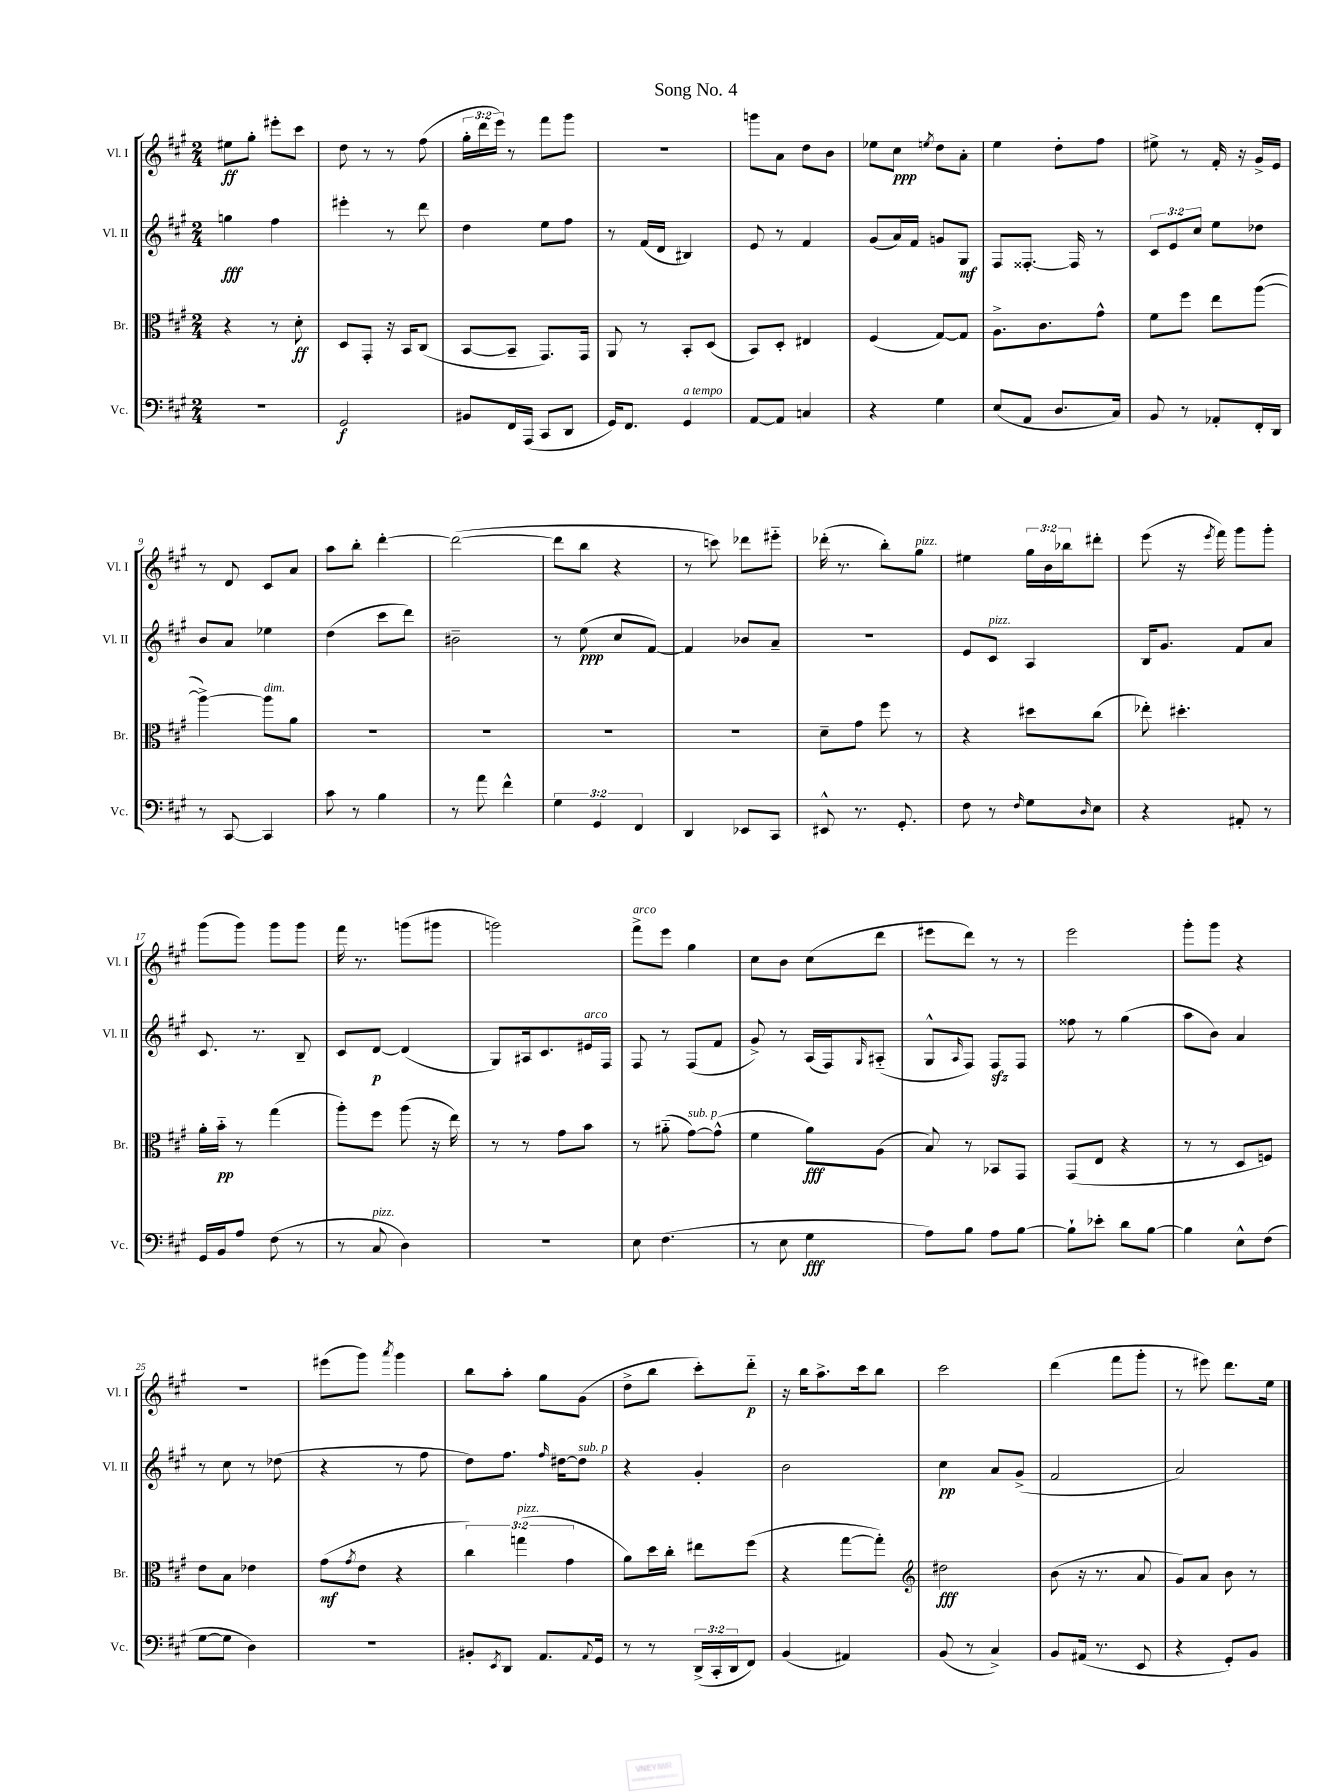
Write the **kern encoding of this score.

**kern	**kern	**kern	**kern
*staff4	*staff3	*staff2	*staff1
*clefF4	*clefC3	*clefG2	*clefG2
*k[f#c#g#]	*k[f#c#g#]	*k[f#c#g#]	*k[f#c#g#]
*M2/4	*M2/4	*M2/4	*M2/4
2r	4r	4gg\	8ee#\L
.	.	.	8gg#'\J
.	8r	4ff#\	8eee#'\L
.	8d'\	.	8ccc#\J
=	=	=	=
2GG#/	8D/L	4eee#'\	8dd\
.	8GG#'/J	.	8r
.	16r	8r	8r
.	16BB/LK	.	.
.	(8C#/J	8ddd\	(8ff#\
=	=	=	=
8BB#/L	[8BB/L	4dd\	24gg#'\LL
.	.	.	24ddd\
.	.	.	24eee\JJ)
16FF#/L	8BB~/]J	.	8r
(16AAA/JJ	.	.	.
8CC#/L	8.GG#/L)	8ee\L	8fff#\L
8DD/J	.	8ff#\J	8ggg#\J
.	16GG#/Jk	.	.
=	=	=	=
16GG#/LK)	8AA/	8r	2r
8.FF#/J	.	.	.
.	8r	(16f#/LL	.
.	.	16d/JJ	.
4GG#/	8BB'/L	4B#/)	.
.	(8D/J	.	.
=	=	=	=
[8AA/L	8BB/L)	8e/	8ggg\L
8AA/]J	8D'/J	8r	8a\J
4C/	4E#/	4f#/	8dd\L
.	.	.	8b\J
=	=	=	=
4r	(4F#/	(8g#/L	8ee-\L
.	.	16a/L)	8cc#\J
.	.	16f#/JJ	.
.	.	.	8qee/
4G#\	[8G#/L)	8g/L	8dd\L
.	8G#/]J	8G#/J	8a'\J
=	=	=	=
(8E/L	8.A^\L	8F#/L	4ee\
8AA/J	.	[8.F##'/J	.
.	8.c#\	.	.
8.D/L	.	.	8dd'\L
.	.	16F##/]	.
.	8g#^^\J	8r	8ff#\J
16C#/Jk)	.	.	.
=	=	=	=
8BB/	8f#\L	12c#/L	8ee#^\
.	.	12e/	.
8r	8ff#\J	.	8r
.	.	12cc#/J	.
8AA-'/L	8ee\L	8ee\L	16f#'/
.	.	.	16r
16FF#'/L	([8aa\J	8dd-\J	16g#^/LL
16DD/JJ	.	.	16e/JJ
=	=	=	=
8r	4aa^\_)	8b/L	8r
[8CC#/	.	8a/J	8d/
4CC#/]	8aa\]L	4ee-\	8c#/L
.	8a\J	.	8a/J
=	=	=	=
8c#\	2r	(4dd\	8aa\L
8r	.	.	8bb'\J
4B\	.	8ccc#\L	[4ddd'\
.	.	8ddd\J)	.
=	=	=	=
8r	2r	2b#~\	(2ddd\_
8a\	.	.	.
4f#^^\	.	.	.
=	=	=	=
6G#\	2r	8r	8ddd\]L
.	.	(8ee\	8bb\J
6GG#/	.	.	.
.	.	8cc#/L	4r
6FF#/	.	.	.
.	.	[8f#/J)	.
=	=	=	=
4DD/	2r	4f#/]	8r
.	.	.	8ccc\)
8EE-/L	.	8b-/L	8ddd-\L
8CC#/J	.	8a~/J	8eee#'~\J
=	=	=	=
8EE#^^/	8d~\L	2r	(16ddd-'\
.	.	.	8.r
8.r	8g#\J	.	.
.	8ff#\	.	8bb'\L)
8.GG#'/	.	.	.
.	8r	.	8gg#\J
=	=	=	=
8F#\	4r	8e/L	4ee#\
8r	.	8c#/J	.
16qqF#/	.	.	.
8G#\L	8dd#\L	4A/	24gg#\LL
.	.	.	24b\
.	.	.	24bb-\J
16qqD/	.	.	.
8E\J	(8cc#\J	.	8ddd#'\J
=	=	=	=
4r	8ee-'\)	16B/LK	(8eee\
.	.	8.g#/J	.
.	4.dd#'\	.	16r
.	.	.	8qeee/
.	.	.	16fff#\)
8AA#'/	.	8f#/L	8ggg#\L
8r	.	8a/J	8ggg#'\J
=	=	=	=
16GG#/LL	16a'\LL	8.c#/	(8ggg#\L
16BB/J	16b'~\JJ	.	.
8A/J	8r	.	8ggg#\J)
.	.	8.r	.
(8F#\	(4gg#\	.	8ggg#\L
8r	.	8B~/	8ggg#\J
=	=	=	=
8r	8aa'\L)	8c#/L	16fff#\
.	.	.	8.r
8C#/	8ff#\J	[8d/J	.
4D\)	(8aa\	(4d/]	(8ggg\L
.	16r	.	8ggg#\J
.	16ee\)	.	.
=	=	=	=
2r	8r	8G#/L)	2ggg\)
.	8r	16A#/k	.
.	.	8.c#/	.
.	8g#\L	.	.
.	8b\J	16e#/L	.
.	.	16F#/JJ	.
=	=	=	=
8E\	8r	8F#/	8fff#^\L
(4.F#\	(8a#'~\	8r	8eee\J
.	[8g#\L)	(8F#/L	4gg#\
.	(8g#^^\]J	8f#/J	.
=	=	=	=
8r	4f#\	8g#^/)	8cc#\L
8E\	.	8r	8b\J
4G#\	8a\L)	(16A/LL	(8cc#\L
.	.	16F#/J)	.
.	.	16qqG#/	.
.	(8A\J	(8A#'~/J	8ddd\J
=	=	=	=
8A\L)	8B/)	8G#^^/L	8eee#\L
.	.	16qqA/	.
8B\J	8r	8F#/J)	8ddd\J)
8A\L	8BB-/L	8F#/L	8r
[8B\J	8GG#/J	8F#/J	8r
=	=	=	=
8B`\]L	(8GG#/L	8ff##\	2eee\
8e-'\J	8E/J	8r	.
8d\L	4r	(4gg#\	.
[8B\J	.	.	.
=	=	=	=
4B\]	8r	8aa\L	8ggg#'\L
.	8r	8b\J)	8ggg#\J
8E^^\L	8D/L	4a/	4r
(8F#\J	8F/J)	.	.
=	=	=	=
[8G#\L	8e\L	8r	2r
8G#\]J	8B\J	8cc#\	.
4D\)	4e-\	8r	.
.	.	(8dd-\	.
=	=	=	=
2r	(8g#\L	4r	(8eee#\L
.	8qg#/	.	.
.	8e\J	.	8ggg#\J)
.	.	.	8qaaa/
.	4r	8r	4ggg#\
.	.	8ff#\	.
=	=	=	=
8BB#'/L	6cc#\)	8dd\L)	8bb\L
8qEE/	.	.	.
8DD/J	.	8.ff#\J	8aa'\J
.	(6gg\	.	.
8.AA/L	.	.	8gg#\L
.	.	16qqff#/	.
.	.	[16dd#\LK	.
.	6g#\	.	.
.	.	8dd#\]J	(8g#\J
8qqAA/	.	.	.
16GG#/Jk	.	.	.
=	=	=	=
8r	8a\L)	4r	8dd^\L
8r	16dd\L	.	8bb\J
.	16cc#'\JJ	.	.
(24DD^/LL	8ee#\L	4g#'/	8ccc#'\L)
24CC#'/	.	.	.
24DD/J	.	.	.
8FF#/J)	(8ff#\J	.	8ddd'~\J
=	=	=	=
(4BB/	4r	2b\	16r
.	.	.	16bb\LK
.	.	.	8.aa^\
4AA#/)	[8gg#\L	.	.
.	.	.	16ccc#\k
.	8gg#'\]J)	.	8bb\J
=	=	=	=
*	*clefG2	*	*
(8BB/	2dd#\	4cc#\	2ccc#\
8r	.	.	.
4C#^/)	.	8a/L	.
.	.	(8g#^/J	.
=	=	=	=
8BB/L	(8b\	2f#/	(4ddd\
(16AA#/Jk	16r	.	.
8.r	8.r	.	.
.	.	.	8fff#\L
8EE/	8a/	.	8ggg#'\J
=	=	=	=
4r	8g#/L)	2a/)	8r
.	8a/J	.	8eee#\)
8GG#'/L)	8b\	.	8.ddd\L
8BB/J	8r	.	.
.	.	.	16ee\Jk
==	==	==	==
*-	*-	*-	*-
